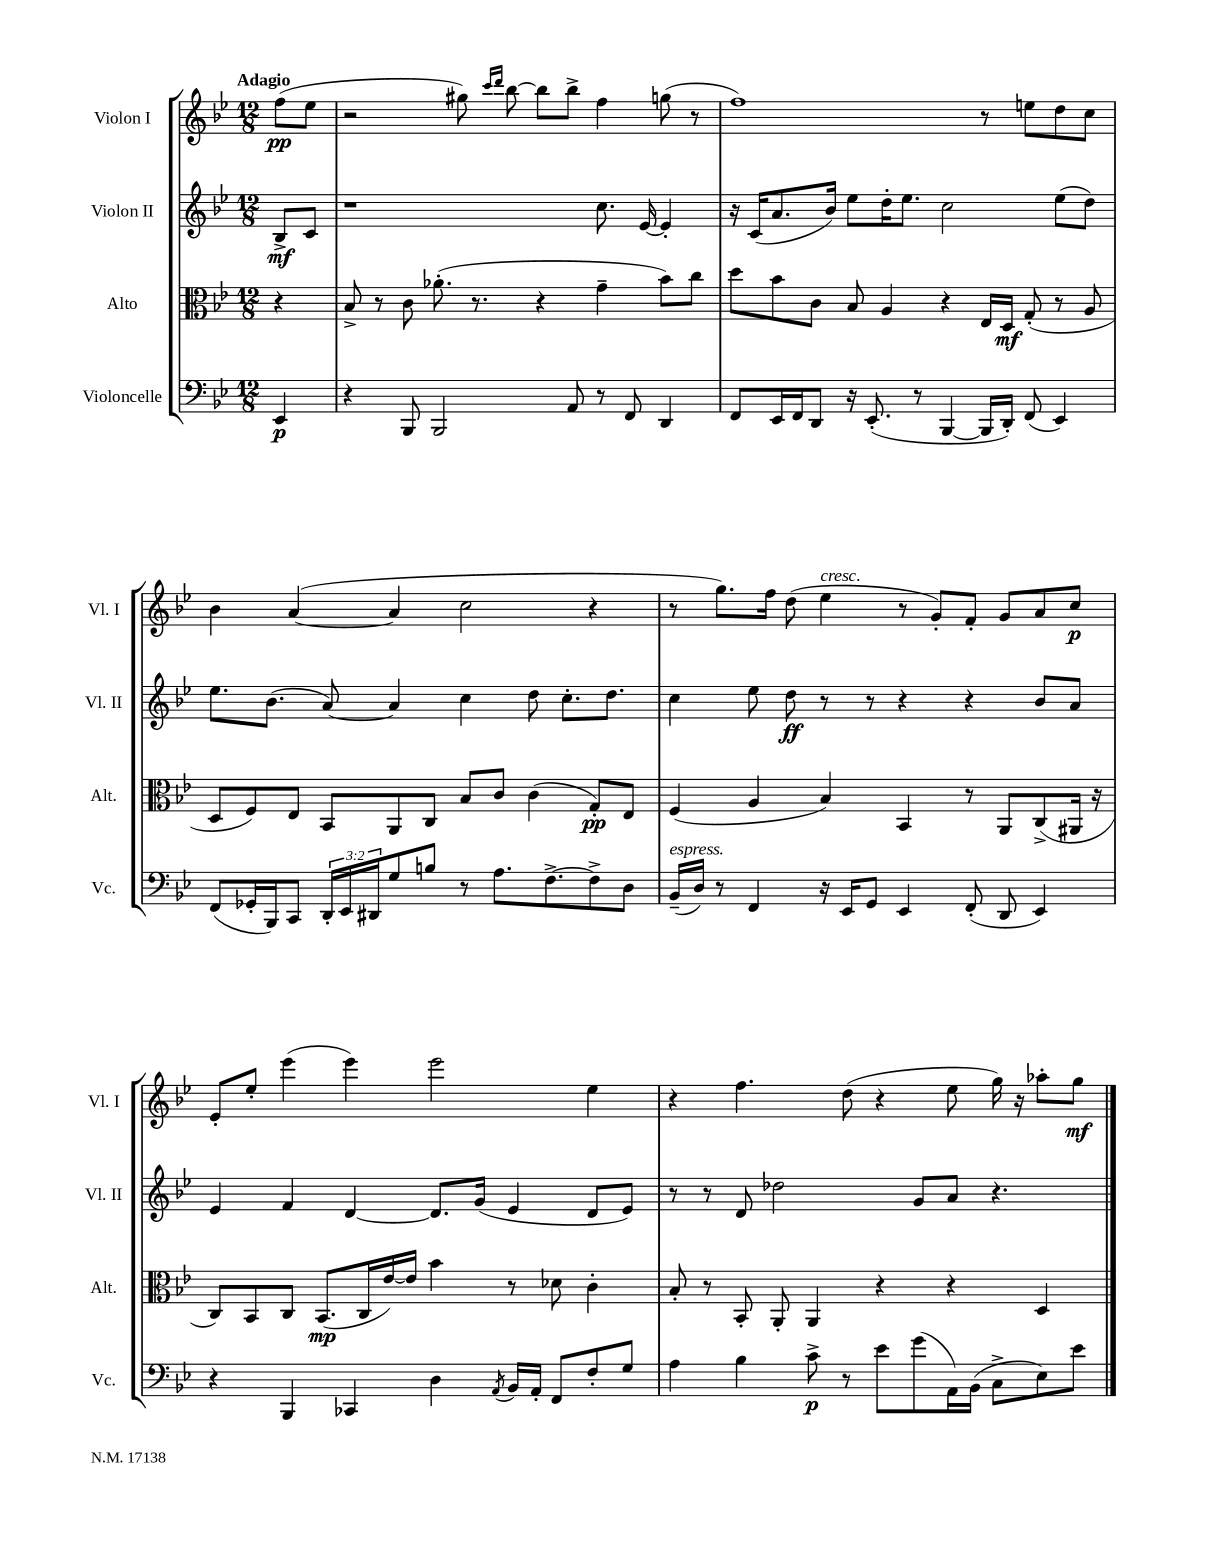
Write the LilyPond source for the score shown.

<<
\new StaffGroup <<
\new Staff = "s0" \with { instrumentName = "Violon I" shortInstrumentName = "Vl. I" } {
    \clef treble \key bes \major \numericTimeSignature \time 12/8 \partial 4 \tempo "Adagio"
    f''8\pp( ees''8 |
    r2 gis''8) \grace { c'''16 d'''16 } bes''8~ bes''8 bes''8-> f''4 g''8( r8 |
    f''1) r8 e''8 d''8 c''8 |
    bes'4 a'4~( a'4 c''2 r4 |
    r8 g''8.) f''16 d''8( ees''4^\markup { \italic "cresc." } r8 g'8-.) f'8-. g'8 a'8 c''8\p |
    ees'8-. ees''8-. ees'''4( ees'''4) ees'''2 ees''4 |
    r4 f''4. d''8( r4 ees''8 g''16) r16 aes''8-. g''8\mf \bar "|." |
}
\new Staff = "s1" \with { instrumentName = "Violon II" shortInstrumentName = "Vl. II" } {
    \clef treble \key bes \major \numericTimeSignature \time 12/8 \partial 4
    bes8->\mf c'8 |
    r1 c''8. ees'16~ ees'4-. |
    r16 c'16( a'8. bes'16) ees''8 d''16-. ees''8. c''2 ees''8( d''8) |
    ees''8. bes'8.( a'8~) a'4 c''4 d''8 c''8.-. d''8. |
    c''4 ees''8 d''8\ff r8 r8 r4 r4 bes'8 a'8 |
    ees'4 f'4 d'4~ d'8. g'16( ees'4 d'8 ees'8) |
    r8 r8 d'8 des''2 g'8 a'8 r4. \bar "|." |
}
\new Staff = "s2" \with { instrumentName = "Alto" shortInstrumentName = "Alt." } {
    \clef alto \key bes \major \numericTimeSignature \time 12/8 \partial 4
    r4 |
    bes8-> r8 c'8 aes'8.-.( r8. r4 g'4-- bes'8) c''8 |
    d''8 bes'8 c'8 bes8 a4 r4 ees16 d16\mf g8-.( r8 a8 |
    d8 f8) ees8 bes,8 a,8 c8 bes8 c'8 c'4( g8-.\pp) ees8 |
    f4( a4 bes4) bes,4 r8 a,8 c8->( ais,16 r16 |
    c8) bes,8 c8 bes,8.\mp( c16 ees'16~) ees'16 bes'4 r8 des'8 c'4-. |
    bes8-. r8 bes,8-. a,8-. a,4 r4 r4 d4 \bar "|." |
}
\new Staff = "s3" \with { instrumentName = "Violoncelle" shortInstrumentName = "Vc." } {
    \clef bass \key bes \major \numericTimeSignature \time 12/8 \override Staff.TupletNumber.text = #tuplet-number::calc-fraction-text \partial 4
    ees,4\p |
    r4 bes,,8 bes,,2 a,8 r8 f,8 d,4 |
    f,8 ees,16 f,16 d,8 r16 ees,8.-.( r8 bes,,4~ bes,,16 d,16-.) f,8( ees,4) |
    f,8( ges,16-. bes,,16) c,8 \tuplet 3/2 { d,16-. ees,16 dis,16 } g8 b8 r8 a8. f8.~-> f8-> d8 |
    bes,16--^\markup { \italic "espress." }( d16) r8 f,4 r16 ees,16 g,8 ees,4 f,8-.( d,8 ees,4) |
    r4 bes,,4 ces,4 d4 \acciaccatura { a,8 } bes,16 a,16-. f,8 f8-. g8 |
    a4 bes4 c'8->\p r8 ees'8 g'8( a,16) bes,16( c8-> ees8) ees'8 \bar "|." |
}
>>
>>
\layout { \context { \Score \remove "Bar_number_engraver" } }
